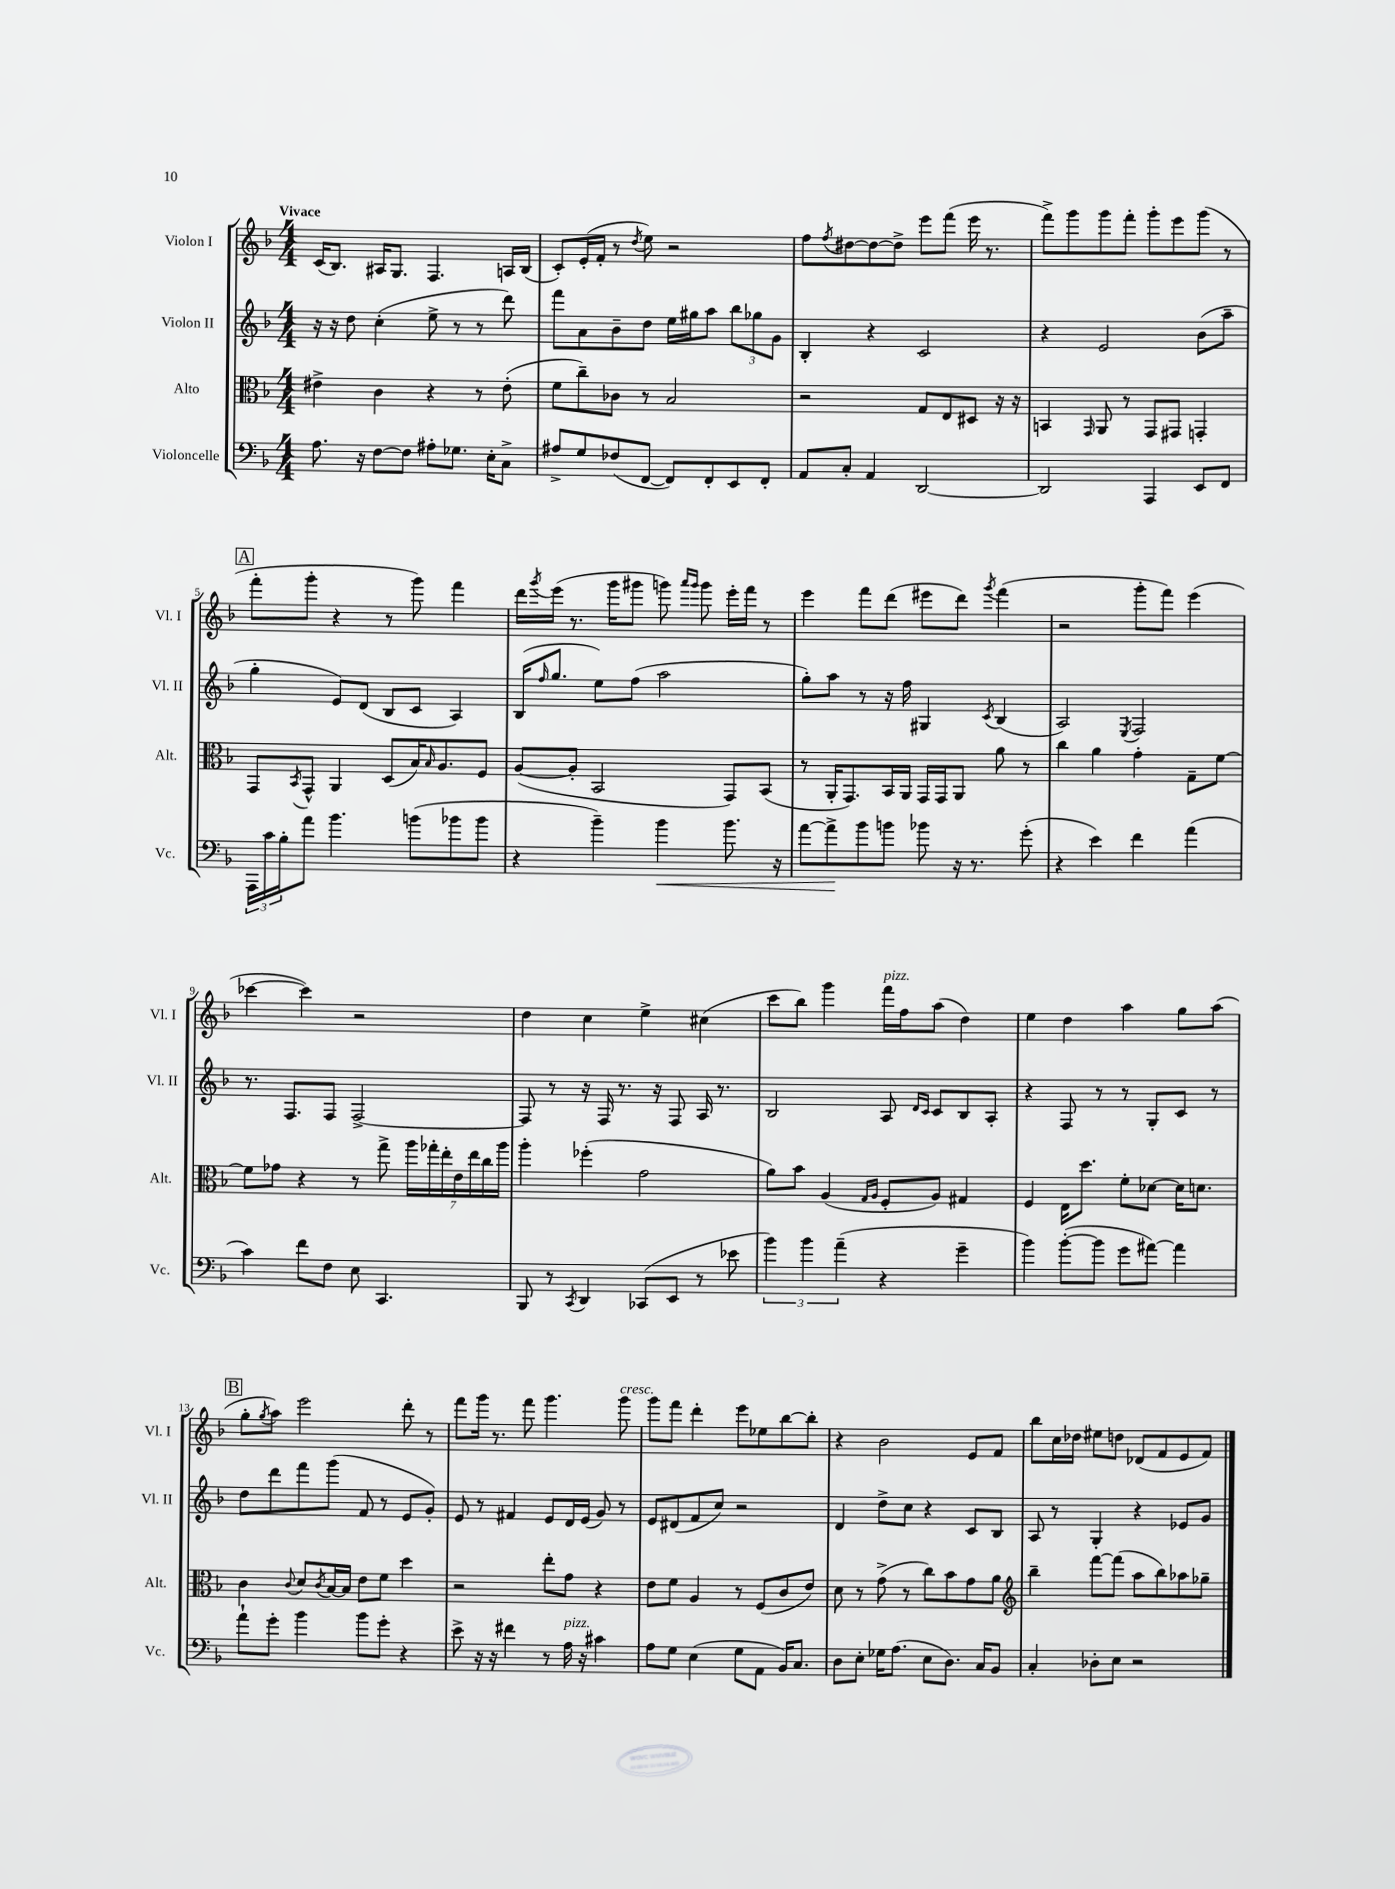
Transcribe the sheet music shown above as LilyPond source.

<<
\new StaffGroup <<
\new Staff = "s0" \with { instrumentName = "Violon I" shortInstrumentName = "Vl. I" } {
    \clef treble \key f \major \numericTimeSignature \time 4/4 \tempo "Vivace"
    c'16( bes8.) ais16 g8. f4. a16 bes16( |
    c'8-.) e'16-.( f'16-. r8 \acciaccatura { d''8 } e''8) r2 |
    f''8 \acciaccatura { f''8 } dis''8~ dis''8~ dis''8-> e'''8 f'''8( e'''16 r8. |
    f'''8->) g'''8 g'''8 f'''8-. g'''8-. e'''8 g'''8( r8 |
    \mark \markup { \box "A" } f'''8-. g'''8-. r4 r8 g'''8) f'''4 |
    d'''16 \acciaccatura { g'''8 } e'''16( r8. g'''16 gis'''8 g'''8) \grace { a'''16 g'''16 } g'''8 e'''16-. f'''16 r8 |
    e'''4 f'''8 d'''8( eis'''8 d'''8) \acciaccatura { g'''8 } f'''4( |
    r2 g'''8-. f'''8) e'''4( |
    ces'''4~ ces'''4) r2 |
    d''4 c''4 e''4-> cis''4( |
    c'''8 bes''8) g'''4 f'''16^\markup { \italic "pizz." } f''16 a''8( d''4) |
    e''4 d''4 a''4 g''8 a''8( |
    \mark \markup { \box "B" } g''8-. \acciaccatura { g''8 } a''8) e'''2 d'''8-. r8 |
    f'''8 g'''16 r8. f'''8 g'''4. g'''8^\markup { \italic "cresc." } |
    g'''8 f'''8 d'''4-. e'''8 ees''8 bes''8~ bes''8-. |
    r4 bes'2 e'8 f'8 |
    bes''8 c''16 des''16 eis''8 d''8 des'8( f'8 e'8 f'8) \bar "|." |
}
\new Staff = "s1" \with { instrumentName = "Violon II" shortInstrumentName = "Vl. II" } {
    \clef treble \key f \major \numericTimeSignature \time 4/4
    r16 r16 d''8 c''4-.( e''8-> r8 r8 d'''8) |
    f'''8 a'8 bes'8-- d''8 e''16 gis''16 a''8 \tuplet 3/2 { bes''8 ges''8 g'8 } |
    bes4-. r4 c'2 |
    r4 e'2 bes'8( a''8-- |
    \mark \markup { \box "A" } g''4-. e'8) d'8( bes8 c'8 a4) |
    bes16( \grace { f''16 } g''8. e''8) f''8( a''2 |
    g''8-.) a''8 r8 r16 f''16 gis4 \acciaccatura { c'8 } bes4( |
    a2) \acciaccatura { e8 } f2 |
    r8. f8. f8 f2~-> |
    f8 r8 r16 f16 r8. r16 f8 a16 r8. |
    bes2 a8 \grace { d'16 c'16 } c'8 bes8 a8-. |
    r4 f8 r8 r8 g8-. c'8 r8 |
    \mark \markup { \box "B" } d''8 d'''8 f'''8 g'''8( f'8 r8 e'8 g'8-.) |
    e'8 r8 fis'4 e'8 d'16 e'16( g'8) r8 |
    e'8 dis'8( f'8 c''8) r2 |
    d'4 d''8-> c''8 r4 c'8 bes8 |
    a8 r8 g4-. r4 ees'8 g'8 \bar "|." |
}
\new Staff = "s2" \with { instrumentName = "Alto" shortInstrumentName = "Alt." } {
    \clef alto \key f \major \numericTimeSignature \time 4/4
    eis'4-> c'4 r4 r8 eis'8-.( |
    f'8 c''8--) ces'8 r8 bes2 |
    r2 g8 e8 dis8 r16 r16 |
    b,4 \grace { g,16 } a,8 r8 g,8 gis,8 g,4-. |
    \mark \markup { \box "A" } g,8 \acciaccatura { bes,8 } g,8-^ a,4 d8( bes16) \grace { bes16 } a8. f8 |
    a8~( a8-. bes,2 g,8) bes,8( |
    r8 a,16-. g,8.) bes,16 a,16 g,16 g,16 a,8 a'8 r8 |
    c''4 a'4 g'4-. g8-- f'8~ |
    f'8 ges'8 r4 r8 g''8-> \tuplet 7/4 { a''16 ges''16-. e''16-. e'16 e''16 c''16 a''16 } |
    a''4-. fes''4-.( g'2 |
    a'8) bes'8 a4( \grace { g16 a16 } f8-. a8) gis4 |
    f4 e16 d''8. f'8-. des'8~ des'16 d'8. |
    \mark \markup { \box "B" } c'4 \appoggiatura { c'8 } d'8 \acciaccatura { c'8 } bes16~ bes16 e'8 f'8 d''4 |
    r2 e''8-. g'8 r4 |
    e'8 f'8 a4 r8 f8( c'8 e'8) |
    d'8 r8 g'8->( r8 c''8) bes'8 g'8 a'8 |
    \clef treble bes''4-- f'''8~ f'''8( a''8 bes''8) aes''8 ges''8-- \bar "|." |
}
\new Staff = "s3" \with { instrumentName = "Violoncelle" shortInstrumentName = "Vc." } {
    \clef bass \key f \major \numericTimeSignature \time 4/4
    a8. r16 f8~ f8 ais8-. ges8. e16-. c8-> |
    ais8-> g8 fes8( f,8~ f,8) f,8-. e,8 f,8-. |
    a,8 c8-. a,4 d,2~ |
    d,2 a,,4 e,8 f,8 |
    \mark \markup { \box "A" } \tuplet 3/2 { a,,16 c'16 bes16-. } a'8 bes'4. b'8( bes'8 bes'8 |
    r4 bes'4--) bes'4\< bes'8. r16 |
    a'8~ a'8->\! bes'8 b'8 bes'8 r16 r8. g'8-.( |
    r4 e'4) f'4 a'4( |
    c'4) f'8 f8 e8 c,4. |
    bes,,8 r8 \acciaccatura { c,8 } d,4 ces,8( e,8 r8 ees'8 |
    \tuplet 3/2 { bes'4) bes'4 a'4--( } r4 g'4-- |
    bes'4) bes'8~-.( bes'8 g'8 ais'8~) ais'4 |
    \mark \markup { \box "B" } a'8-! g'8-. bes'4 bes'8 g'8-. r4 |
    e'8-> r16 r16 fis'4 r8 a16^\markup { \italic "pizz." } r16 cis'4 |
    a8 g8 e4( g8 a,8 bes,16) c8. |
    d8 e8-. ges16 a8.( e8 d8.) c16 bes,8 |
    c4-. des8-. e8 r2 \bar "|." |
}
>>
>>
